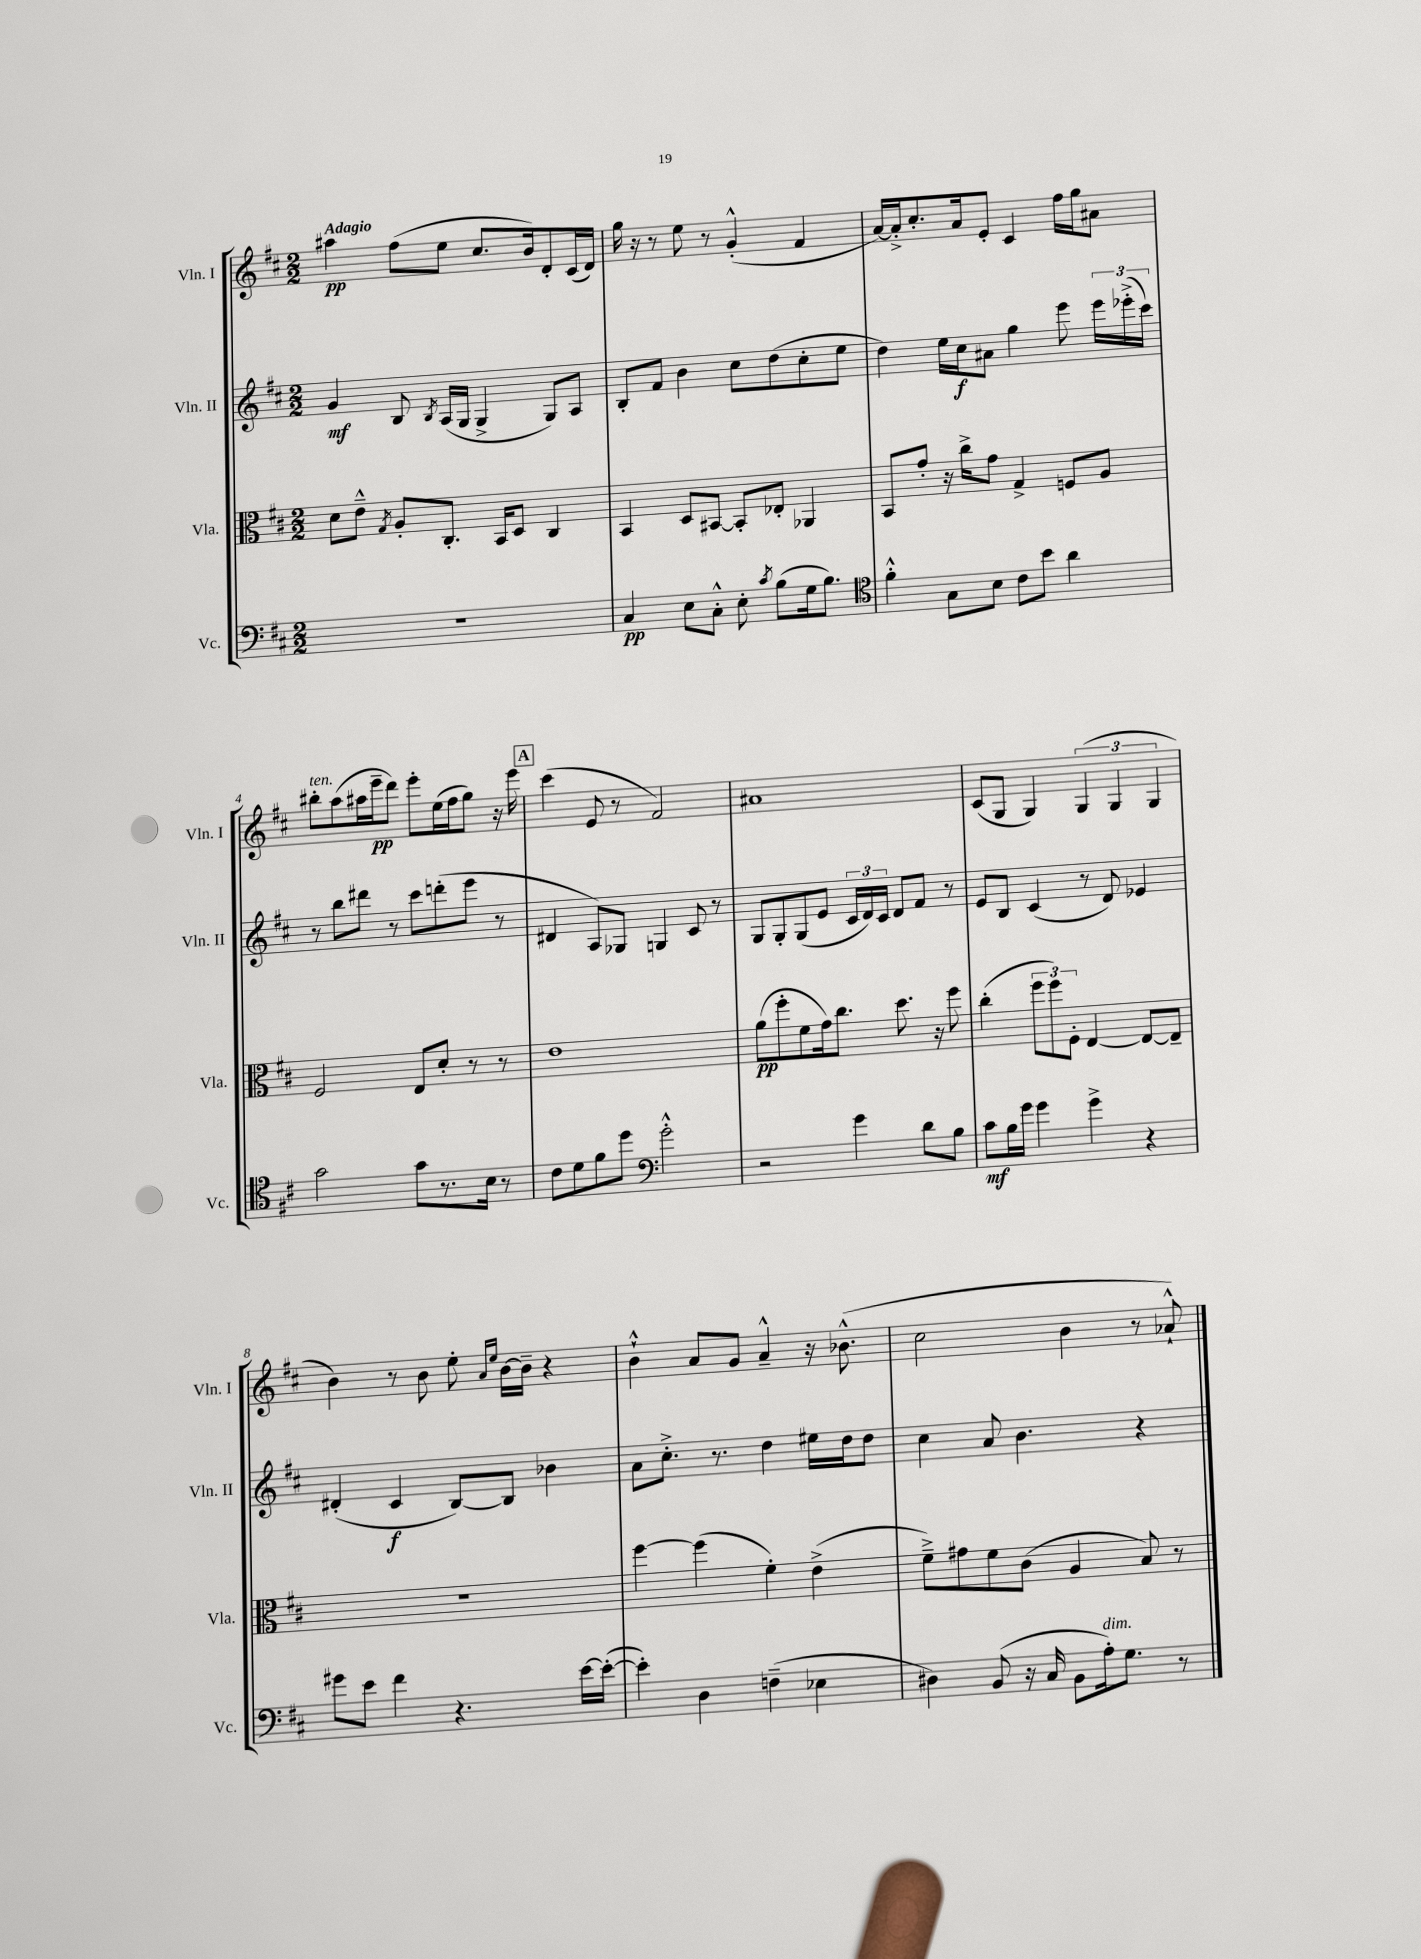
<<
\new StaffGroup <<
\new Staff = "s0" \with { instrumentName = "Vln. I" shortInstrumentName = "Vln. I" } {
    \clef treble \key d \major \numericTimeSignature \time 2/2 \tempo "Adagio"
    \autoBeamOff ais''4\pp fis''8[( e''8] cis''8.[ b'16) d'8-. cis'16( d'16]) |
    g''16 r16 r8 e''8 r8 g'4-.-^( fis'4 |
    a'16[~) a'16-.-> cis''8.-. a'16 e'8]-. cis'4 fis''16[ g''16 ais'8] |
    bis''8[-.^\markup { \italic "ten." } a''8( ais''16 e'''16--\pp d'''8]) e'''8[-. e''16( fis''16 g''8]) r16 e'''16 |
    \mark \markup { \box "A" } cis'''4( e'8 r8 fis'2) |
    ais'1 |
    cis'8[( g8] g4) \tuplet 3/2 { g4( g4 g4 } |
    b'4) r8 b'8 e''8-. \grace { a'16[ e''16] } b'16[~ b'16]-- r4 |
    b'4-!-^ a'8[ g'8] a'4---^ r16 bes'8.-^( |
    cis''2 b'4 r8 aes'8-!-^) \bar "|." |
}
\new Staff = "s1" \with { instrumentName = "Vln. II" shortInstrumentName = "Vln. II" } {
    \clef treble \key d \major \numericTimeSignature \time 2/2
    \autoBeamOff g'4\mf b8 \acciaccatura { b8 } a16[( g16] g4-> g8[) a8] |
    b8[-. fis'8] b'4 cis''8[ d''8( cis''8-. e''8] |
    d''4) e''16[ cis''16\f ais'8] g''4 e'''8 \tuplet 3/2 { e'''16[ ees'''16-.->( cis'''16]) } |
    r8 b''8[ dis'''8] r8 cis'''8[ d'''8-.( e'''8] r8 |
    \mark \markup { \box "A" } dis'4 a8[) ges8] g4 cis'8 r8 |
    g8[ g8-. g8( e'8] \tuplet 3/2 { cis'16[ d'16) cis'16] } d'8[ fis'8] r8 |
    e'8[ b8] cis'4( r8 d'8) ees'4 |
    dis'4-.( cis'4\f b8[~) b8] bes'4 |
    a'8[ cis''8.]-.-> r8. d''4 eis''16[ d''16 d''8] |
    cis''4 a'8 b'4. r4 \bar "|." |
}
\new Staff = "s2" \with { instrumentName = "Vla." shortInstrumentName = "Vla." } {
    \clef alto \key d \major \numericTimeSignature \time 2/2
    \autoBeamOff d'8[ e'8]---^ \acciaccatura { g8 } a8[-. cis8.]-. b,16[ d8] cis4 |
    b,4 d8[ bis,8]~ bis,8[-. ees8]-. aes,4 |
    b,8[ g'8]-. r16 cis''16[-> g'8] g4-> f8[ a8] |
    fis2 e8[ d'8]-. r8 r8 |
    \mark \markup { \box "A" } e'1 |
    a'8[\pp( fis''8-. fis'8 g'16) cis''8.] d''8. r16 fis''8 |
    cis''4-.( \tuplet 3/2 { fis''8[ fis''8) fis8]-. } e4~ e8[~ e8]-- |
    r1 |
    fis''4~ fis''4( fis'4-.) e'4->( |
    fis'8[--->) gis'8 fis'8 cis'8]( a4 b8) r8 \bar "|." |
}
\new Staff = "s3" \with { instrumentName = "Vc." shortInstrumentName = "Vc." } {
    \clef bass \key d \major \numericTimeSignature \time 2/2
    \autoBeamOff r1 |
    cis4\pp e8[ cis8]-.-^ e8-. \acciaccatura { cis'8 } b8[( g16 b8.]) |
    \clef tenor fis'4-.-^ g8[ b8] cis'8[ b'8] a'4 |
    g'2 g'8[ r8. b16] r8 |
    \mark \markup { \box "A" } cis'8[ d'8 fis'8 d''8] \clef bass g'2-.-^ |
    r2 g'4 d'8[ b8] |
    cis'8[\mf b16 g'16] g'4 g'4-> r4 |
    gis'8[ e'8] fis'4 r4. e'16[~ e'16]~-.( |
    e'4-.) d4 f4--( ees4 |
    dis4) b,8( r16 cis16 b,8[ a16-.^\markup { \italic "dim." }) g8.] r8 \bar "|." |
}
>>
>>
